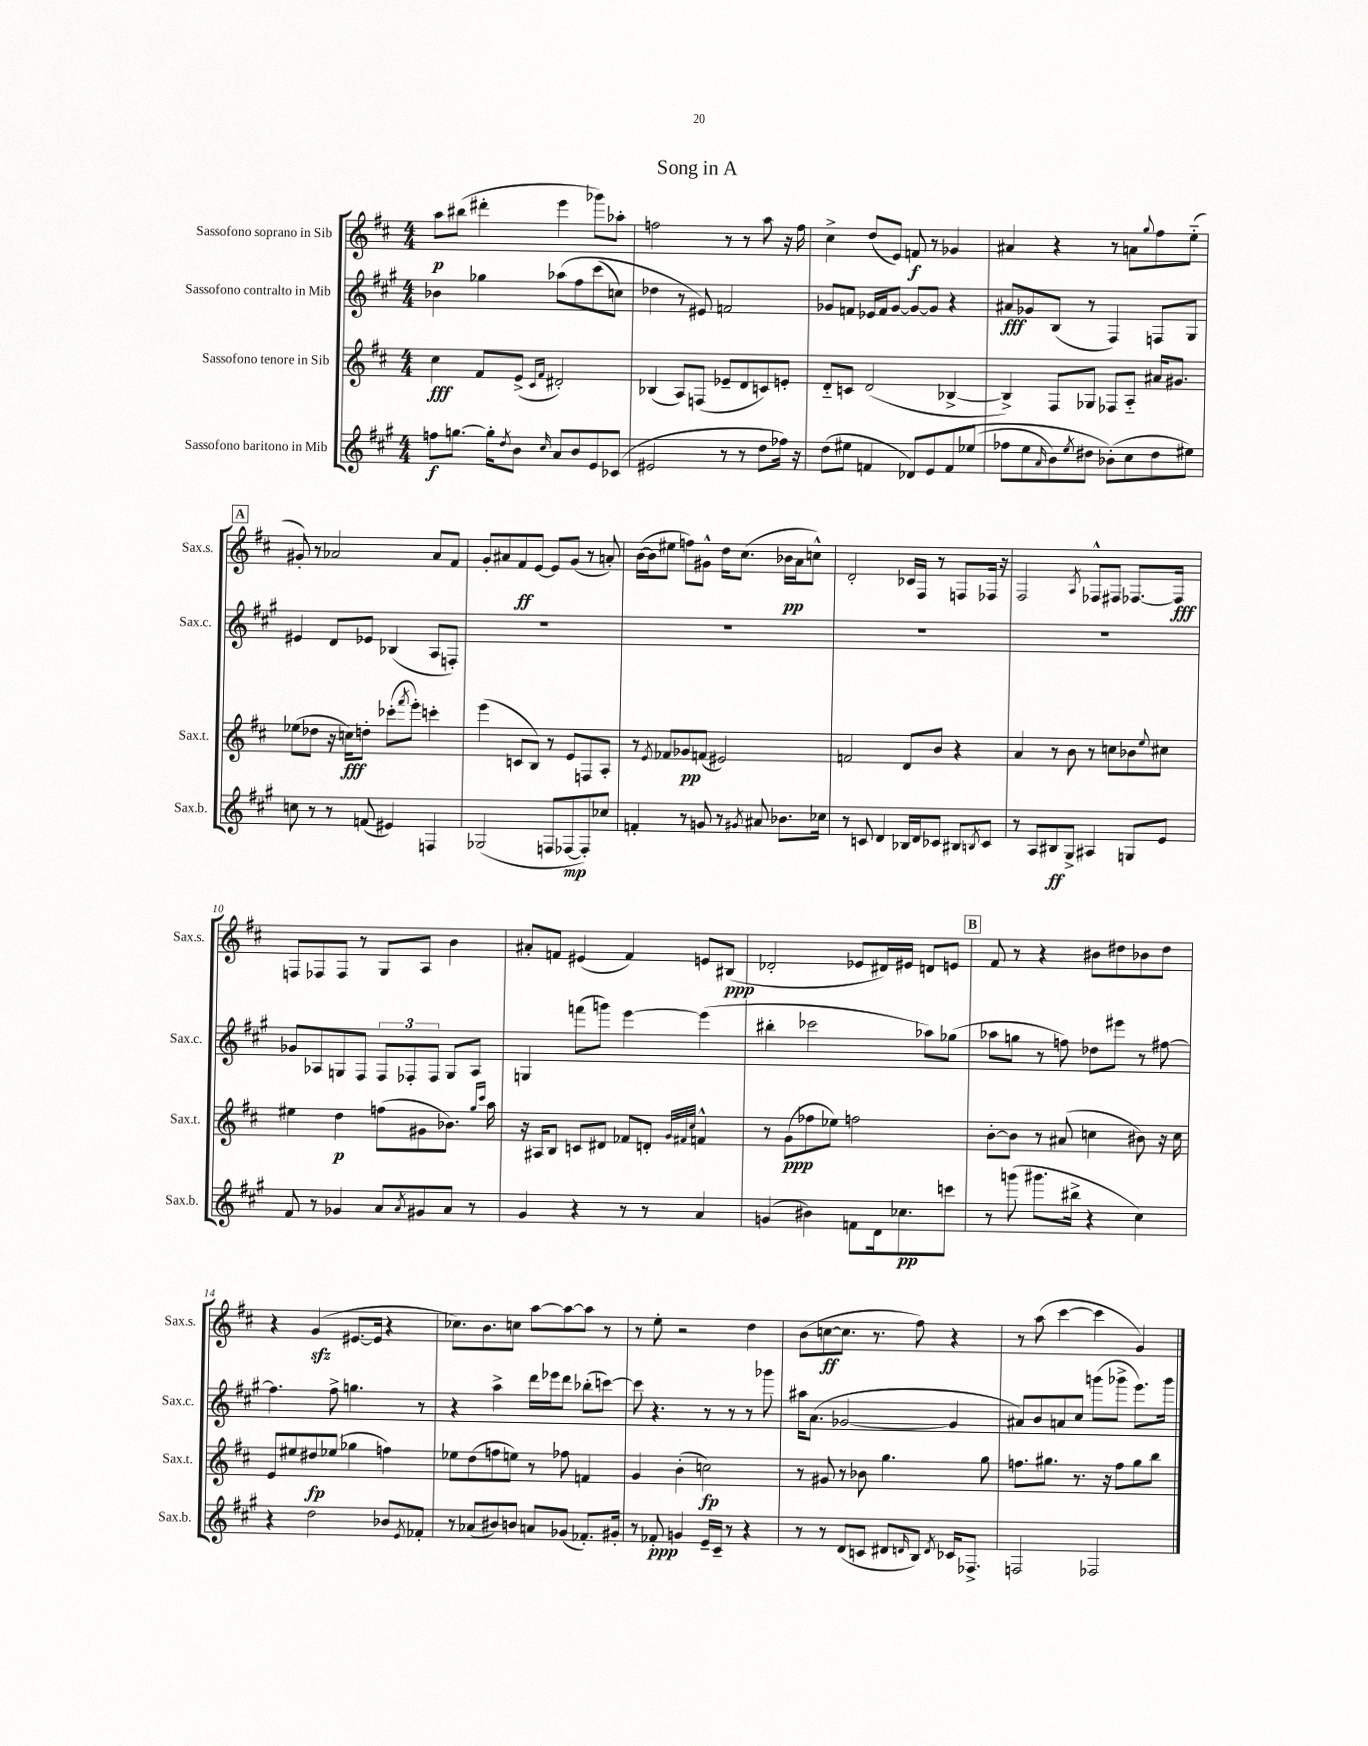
\header { title = "Song in A" }
<<
\new StaffGroup <<
\new Staff = "s0" \with { instrumentName = "Sassofono soprano in Sib" shortInstrumentName = "Sax.s." } {
    \clef treble \key d \major \numericTimeSignature \time 4/4
    a''8\p bis''8( dis'''4-. e'''4 ges'''8) aes''8-. |
    f''2 r8 r8 a''8 r16 f''16 |
    cis''4-> d''8( e'8) f'8\f r8 ges'4 |
    ais'4 r4 r8 a'8 \appoggiatura { g''8 } fis''8 e''8-_( |
    \mark \markup { \box "A" } gis'8-.) r8 aes'2 aes'8 fis'8 |
    g'8-. ais'8 fis'8\ff e'8~ e'8 g'8( r8 a'8-.) |
    b'16~( b'16 eis''8 f''8) gis'8-^ d''16 cis''8.( bes'16\pp a'16 c''8-^) |
    d'2-. ces'16 fis16 r8 f8 fes16 r16 |
    fis2 \acciaccatura { a8 } fes8-^ fis8 fes8.~ fes16\fff |
    f8 fes8 fes8 r8 g8 a8 b'4 |
    ais'8-. f'8 eis'4( f'4) e'8 bis8\ppp( |
    des'2-. ees'8 dis'16) eis'16 d'8 e'8 |
    \mark \markup { \box "B" } fis'8 r8 r4 bis'8 dis''8 bes'8 dis''8 |
    r4 g'4\sfz( eis'8.~ eis'16 r4 |
    ces''8.) b'8. c''8 a''8~ a''8~ a''8 r8 |
    r8 e''8-. r2 d''4 |
    b'8( c''8~\ff c''8. r8. fis''8) r4 |
    r8 a''8( cis'''4~ cis'''4 g'4) \bar "|." |
}
\new Staff = "s1" \with { instrumentName = "Sassofono contralto in Mib" shortInstrumentName = "Sax.c." } {
    \clef treble \key a \major \numericTimeSignature \time 4/4
    bes'4 ges''4 aes''8\( fis''8 cis'''8( c''8) |
    des''4 r8 eis'8\) f'2 |
    ges'8 f'8 ees'16 f'16 ges'8~ ges'8~ ges'8 r4 |
    ais'8\fff ges'8 b8( r8 fis4) f8 gis8 |
    \mark \markup { \box "A" } eis'4 d'8 ees'8 bes4( a8 f8-.) |
    R1 |
    R1 |
    R1 |
    R1 |
    ges'8 aes8 g8 fis8 \tuplet 3/2 { fis8 fes8-. fes8 } g8 aes8 |
    g4 f'''8( g'''8) e'''4~ e'''4( |
    bis''4-. ces'''2 aes''8) ges''8( |
    \mark \markup { \box "B" } aes''8 g''8 r8 f''8) des''8 eis'''8 r8 fis''8~ |
    fis''4. fis''8-> g''4. r8 |
    r4 a''4-> d'''16 ees'''16 d'''8 bes''8-.( c'''8~) |
    c'''8 r4. r8 r8 r8 ges'''8 |
    ais''16 a'8.( ges'2~ ges'4 |
    ais'8) b'8 a'8 cis''8 g'''8( ges'''8-> e'''8.) ges'''16 \bar "|." |
}
\new Staff = "s2" \with { instrumentName = "Sassofono tenore in Sib" shortInstrumentName = "Sax.t." } {
    \clef treble \key d \major \numericTimeSignature \time 4/4
    cis''4\fff fis'8 e'8->( \grace { cis'16 fis'16 } dis'2-.) |
    bes4( a8) f8( ees'8-- d'8 c'8) e'8-. |
    d'8-_ c'8 d'2( bes4~-> |
    bes4->) fis8 ges8 fes8 a8-_ ais'16 gis'8. |
    \mark \markup { \box "A" } ees''8( des''8 r16 c''16\fff) d''8-. ces'''8-.( \acciaccatura { fis'''8 } e'''8-.) c'''4-. |
    e'''4( c'8 b8) r8 e'8 f8 a8-. |
    r8 \acciaccatura { e'8 } fes'8 ges'8\pp f'8( eis'2) |
    f'2 d'8 b'8 r4 |
    a'4 r8 b'8 r8 c''8 bes'8 \appoggiatura { e''8 } cis''8 |
    eis''4 d''4\p f''8( gis'8 bes'8.) \grace { g''16 cis'''16 } a''16 |
    r16 ais16 b8 c'8 dis'8 fes'8 d'8-. \grace { g'32 fis'32 cis''32 } f'4-^ |
    r8 g'8\ppp( fes''8 ees''8) f''2 |
    \mark \markup { \box "B" } b'8~-. b'8 r8 ais'8( c''4 bis'8) r16 c''16 |
    e'8 eis''8 dis''8\fp ees''8( ges''4 f''4) |
    ees''8 d''8( f''8 e''8) r8 fes''8 f'4 |
    g'4 b'4-.( c''2\fp) |
    r8 gis'8 r8 bes'8 g''4. g''8 |
    f''8. gis''8. r8. r16 f''8 gis''8 b''8 \bar "|." |
}
\new Staff = "s3" \with { instrumentName = "Sassofono baritono in Mib" shortInstrumentName = "Sax.b." } {
    \clef treble \key a \major \numericTimeSignature \time 4/4
    f''8\f g''8.~ g''16-. \acciaccatura { d''8 } b'8 \grace { cis''16 } a'8 b'8 e'8 ces'8( |
    eis'2 r8 r8 d''8 fes''16) r16 |
    d''8( eis''8 f'4 des'8) e'8 f'8\( ees''8( |
    fes''8 e''8 \grace { a'16 } b'8) \acciaccatura { e''8 } dis''8 bes'8-.(\) cis''8 dis''8 eis''8) |
    \mark \markup { \box "A" } c''8 r8 r8 f'8( eis'4) f4 |
    ges2( f8 fes8~\mp fes8-.) ces''8 |
    f'4-. r8 g'8 r8 \acciaccatura { gis'8 } ais'8 bes'8. ces''16 |
    r8 c'8 d'4 bes16 d'16 ces'8 bis8 \acciaccatura { b8 } ces'8 |
    r8 a8 bis8\ff gis8-> ais4 g8 e'8 |
    fis'8 r8 ges'4 a'8 \acciaccatura { a'8 } gis'8 a'8 r8 |
    gis'4 r4 r8 r8 a'4 |
    g'4( bis'4) f'8 d'16 ces''8.\pp c'''8 |
    \mark \markup { \box "B" } r8 g'''8( gis'''8. bis''16-> r4 cis''4) |
    r4 d''2 bes'8 \acciaccatura { e'8 } fes'8-. |
    r8 aes'8( bis'8) b'8 a'8 ges'8( fes'8.-.) gis'16-. |
    r8 fes'8-.\ppp g'4 e'16-- cis'16-- r8 r4 |
    r8 r8 d'8( c'8 dis'8 \grace { d'16 } b8) \acciaccatura { d'8 } ces'16 fes8.-> |
    f2 fes2 \bar "|." |
}
>>
>>
